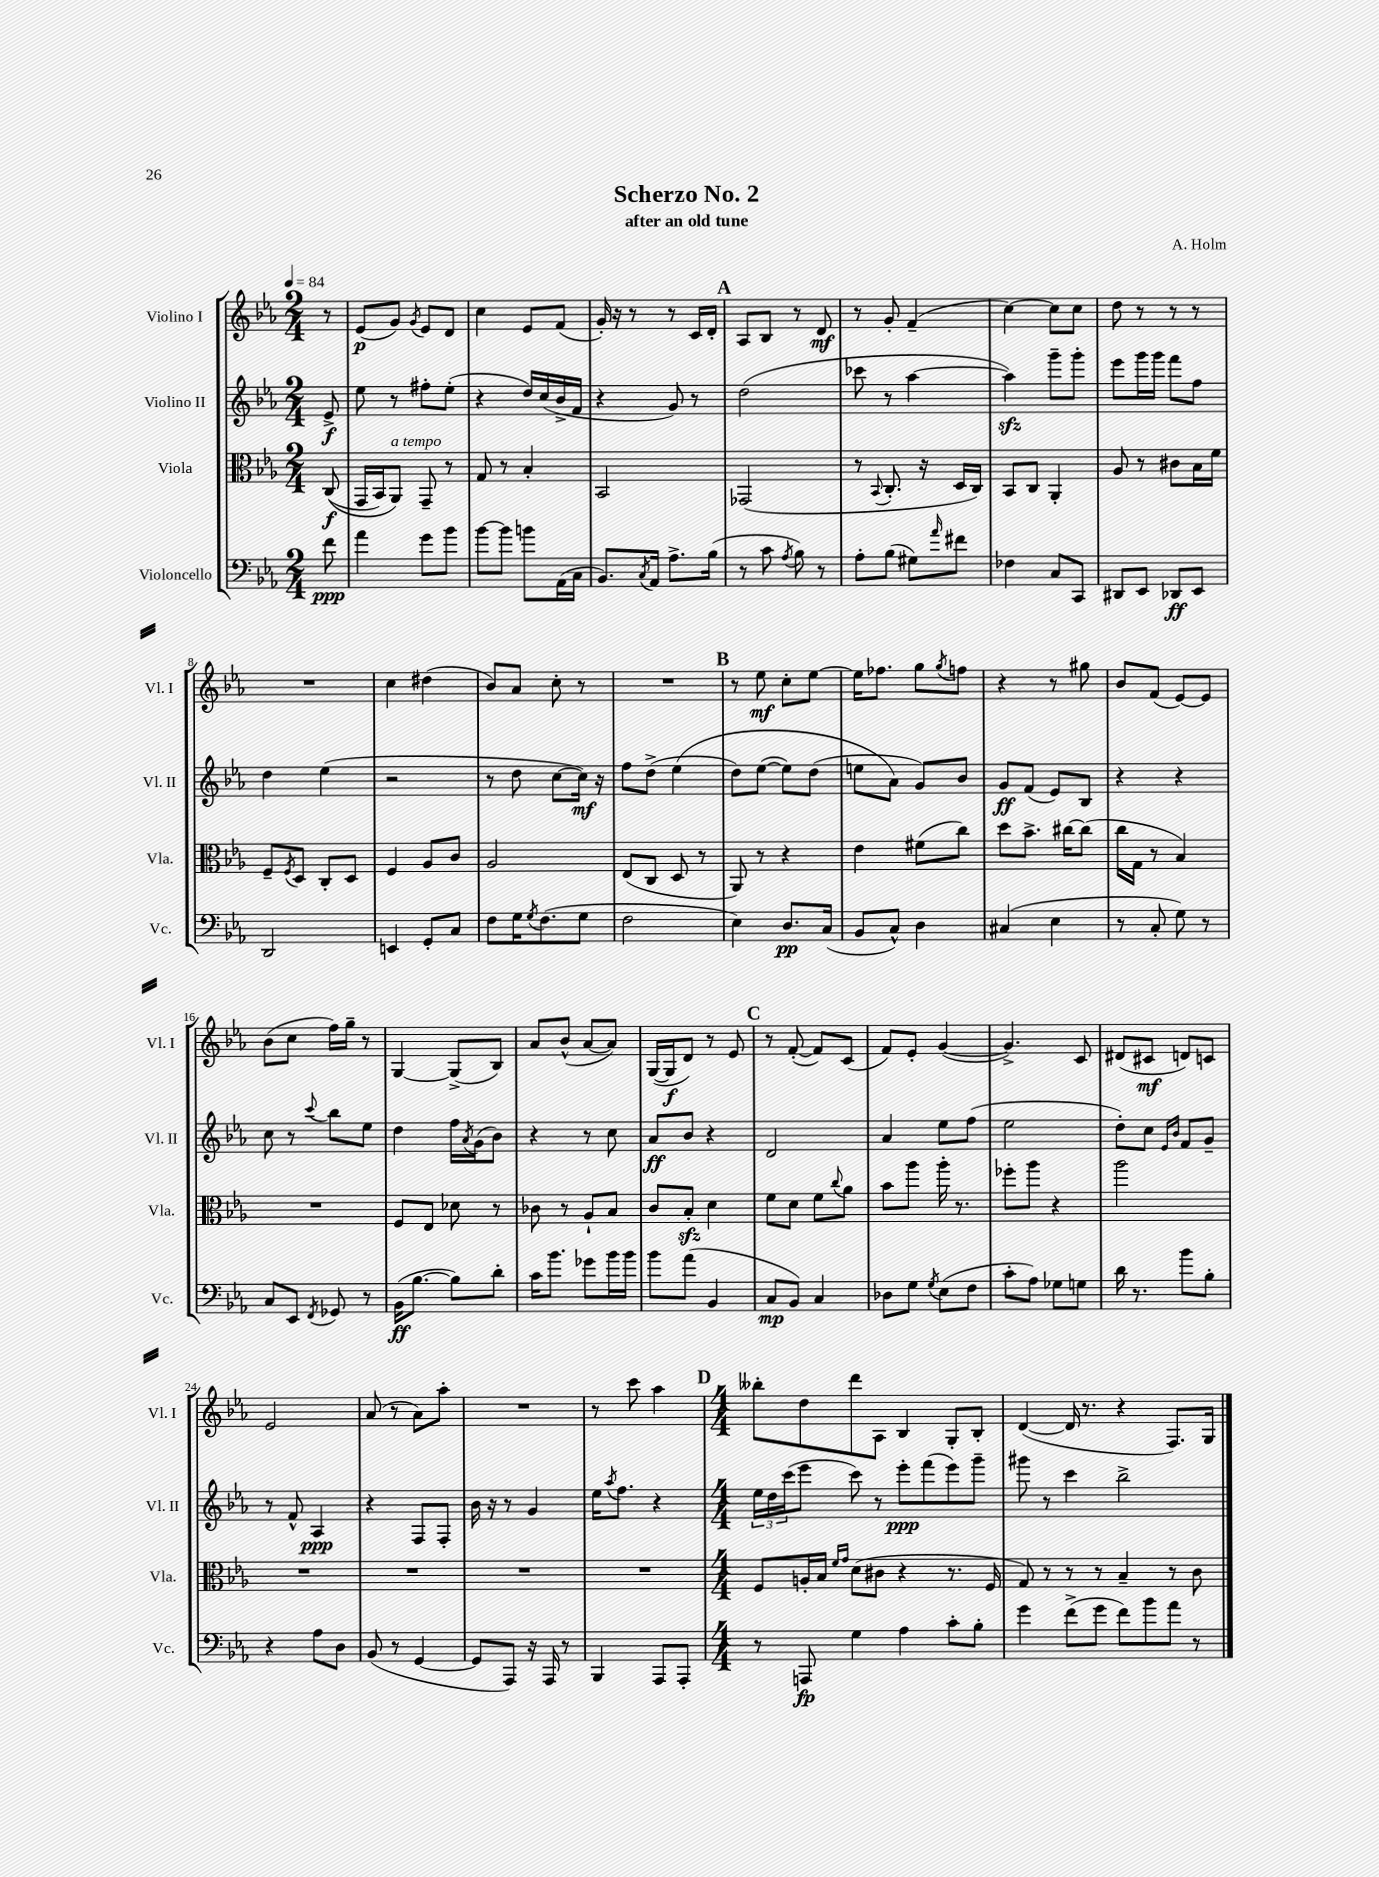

**kern	**dynam	**kern	**dynam	**kern	**dynam	**kern	**dynam
*part4	*part4	*part3	*part3	*part2	*part2	*part1	*part1
*staff4	*staff4	*staff3	*staff3	*staff2	*staff2	*staff1	*staff1
*I"Violoncello	*	*I"Viola	*	*I"Violino II	*	*I"Violino I	*
*I'Vc.	*	*I'Vla.	*	*I'Vl. II	*	*I'Vl. I	*
*clefF4	*	*clefC3	*	*clefG2	*	*clefG2	*
*k[b-e-a-]	*	*k[b-e-a-]	*	*k[b-e-a-]	*	*k[b-e-a-]	*
*M2/4	*	*M2/4	*	*M2/4	*	*M2/4	*
*MM84	*	*MM84	*	*MM84	*	*MM84	*
=	=	=	=	=	=	=	=
8f\	ppp	((8C/	f	8e-^/	f	8r	.
=1	=1	=1	=1	=1	=1	=1	=1
4a-\	.	16GG/LL	.	8ee-\	.	(8e-/L	p
.	.	16BB-/J)	.	.	.	.	.
!	!	!LO:TX:a:i:t=a tempo	!	!	!	!	!
.	.	8AA-/J)	.	8r	.	8g/J)	.
.	.	.	.	.	.	8qg/	.
8g\L	.	8GG~/	.	8ff#X'\L	.	8e-/L	.
8b-\J	.	8r	.	(8ee-'\J	.	8d/J	.
=2	=2	=2	=2	=2	=2	=2	=2
[8b-\L	.	8G/	.	4r	.	4cc\	.
8b-\J]	.	8r	.	.	.	.	.
8bn\L	.	4B-'/	.	16dd/LL)	.	8e-/L	.
.	.	.	.	(16cc/	.	.	.
(16AA-\L	.	.	.	16b-^/	.	(8f/J	.
16C\JJ	.	.	.	16f/JJ	.	.	.
=3	=3	=3	=3	=3	=3	=3	=3
8.BB-/L)	.	2BB-/	.	4r	.	16g'/)	.
.	.	.	.	.	.	16r	.
.	.	.	.	.	.	8r	.
8qC/	.	.	.	.	.	.	.
16AA-/Jk	.	.	.	.	.	.	.
8.A-^\L	.	.	.	8g/)	.	8r	.
.	.	.	.	8r	.	16c/LL	.
(16B-\Jk	.	.	.	.	.	16d'/JJ	.
!!LO:REH:place=s1:t=A
=4	=4	=4	=4	=4	=4	=4	=4
8r	.	(2GG-X/	.	(2dd\	.	8A-/L	.
8c\	.	.	.	.	.	8B-/J	.
8qA-/	.	.	.	.	.	.	.
8B-\)	.	.	.	.	.	8r	.
8r	.	.	.	.	.	8d/	mf
=5	=5	=5	=5	=5	=5	=5	=5
8A-'\L	.	8r	.	8ccc-X\	.	8r	.
.	.	8qqBB-/	.	.	.	.	.
(8B-\J	.	8.C'/	.	8r	.	8g'/	.
8G#X\L)	.	.	.	[4aa-\	.	(4f~/	.
.	.	16r	.	.	.	.	.
16qqa-/	.	.	.	.	.	.	.
8f#X\J	.	16D/LL	.	.	.	.	.
.	.	16C/JJ)	.	.	.	.	.
=6	=6	=6	=6	=6	=6	=6	=6
4F-X\	.	8BB-/L	.	4aa-zz\])	.	[4cc\)	.
.	.	8C/J	.	.	.	.	.
8C/L	.	4AA-'/	.	8ggg~\L	.	8cc\L]	.
8CC/J	.	.	.	8ggg'\J	.	8cc\J	.
=7	=7	=7	=7	=7	=7	=7	=7
8DD#X/L	.	8A-/	.	8eee-\L	.	8dd\	.
8EE-/J	.	8r	.	16ggg\L	.	8r	.
.	.	.	.	16ggg\JJ	.	.	.
8DD-X/L	ff	8c#X\L	.	8fff\L	.	8r	.
8EE-/J	.	16B-\L	.	8ff\J	.	8r	.
.	.	16f\JJ	.	.	.	.	.
!!LO:LB:g=z
=8	=8	=8	=8	=8	=8	=8	=8
2DD/	.	8F~/L	.	4dd\	.	2r	.
.	.	8qF/	.	.	.	.	.
.	.	8D/J	.	.	.	.	.
.	.	8C'/L	.	(4ee-\	.	.	.
.	.	8D/J	.	.	.	.	.
=9	=9	=9	=9	=9	=9	=9	=9
4EEn/	.	4F/	.	2r	.	4cc\	.
8GG'/L	.	8A-/L	.	.	.	(4dd#X\	.
8C/J	.	8c/J	.	.	.	.	.
=10	=10	=10	=10	=10	=10	=10	=10
8F\L	.	2A-/	.	8r	.	8b-/L)	.
16G\K	.	.	.	8dd\	.	8a-/J	.
8qG/	.	.	.	.	.	.	.
(8.F\	.	.	.	.	.	.	.
.	.	.	.	[8cc\L	.	8cc'\	.
8G\J	.	.	.	16cc\Jk])	mf	8r	.
.	.	.	.	16r	.	.	.
=11	=11	=11	=11	=11	=11	=11	=11
2F\	.	(8E-/L	.	8ff\L	.	2r	.
.	.	8C/J	.	(8dd^\J	.	.	.
.	.	8D/	.	(4ee-\	.	.	.
.	.	8r	.	.	.	.	.
!!LO:REH:place=s1:t=B
=12	=12	=12	=12	=12	=12	=12	=12
4E-\)	.	8AA-/)	.	8dd\L)	.	8r	.
.	.	8r	.	([8ee-\J	.	8ee-\	mf
8.D/L	pp	4r	.	8ee-\L])	.	8cc'\L	.
.	.	.	.	(8dd\J	.	[8ee-\J	.
(16C/Jk	.	.	.	.	.	.	.
=13	=13	=13	=13	=13	=13	=13	=13
8BB-/L	.	4e-\	.	8een\L	.	16ee-\KL]	.
.	.	.	.	.	.	8.ff-X\J	.
8C^^/J)	.	.	.	8a-\J)	.	.	.
4D\	.	(8f#X\L	.	8g/L)	.	8gg\L	.
.	.	.	.	.	.	8qgg/	.
.	.	8cc\J)	.	8b-/J	.	8ffn\J	.
=14	=14	=14	=14	=14	=14	=14	=14
(4C#X/	.	8dd\L	.	8g/L	ff	4r	.
.	.	8.b-^\J	.	(8f/J	.	.	.
4E-\	.	.	.	8e-/L)	.	8r	.
.	.	[16cc#X\KL	.	.	.	.	.
.	.	(8cc#\J]	.	8B-/J	.	8gg#X\	.
=15	=15	=15	=15	=15	=15	=15	=15
8r	.	16cc\LL	.	4r	.	8b-/L	.
.	.	16G\JJ	.	.	.	.	.
8C'/	.	8r	.	.	.	(8f/J	.
8G\)	.	4B-/)	.	4r	.	[8e-/L)	.
8r	.	.	.	.	.	8e-/J]	.
!!LO:LB:g=z
=16	=16	=16	=16	=16	=16	=16	=16
8C/L	.	2r	.	8cc\	.	(8b-\L	.
8EE-/J	.	.	.	8r	.	8cc\J	.
8qFF/	.	.	.	8qqccc/	.	.	.
8GG-X/	.	.	.	8bb-\L	.	16ff\LL)	.
.	.	.	.	.	.	16gg~\JJ	.
8r	.	.	.	8ee-\J	.	8r	.
=17	=17	=17	=17	=17	=17	=17	=17
(16BB-\KL	ff	8F/L	.	4dd\	.	[4G/	.
[8.B-\J	.	.	.	.	.	.	.
.	.	8E-/J	.	.	.	.	.
8B-\L])	.	8d-X\	.	16ff\LL	.	(8G^/L]	.
.	.	.	.	8qa-/	.	.	.
.	.	.	.	(16g\J	.	.	.
8d'\J	.	8r	.	8b-\J)	.	8B-/J)	.
=18	=18	=18	=18	=18	=18	=18	=18
16c\KL	.	8c-X\	.	4r	.	8a-/L	.
8.b-\J	.	.	.	.	.	.	.
.	.	8r	.	.	.	(8b-^^/J	.
8g-X\L	.	8A-`/L	.	8r	.	[8a-/L	.
16b-\L	.	8B-/J	.	8cc\	.	8a-/J])	.
16b-\JJ	.	.	.	.	.	.	.
=19	=19	=19	=19	=19	=19	=19	=19
8b-\L	.	8c/L	.	8a-/L	ff	([16G/LL	.
.	.	.	.	.	.	16G/J]	f
(8a-\J	.	8B-zz'/J	.	8b-/J	.	8d/J)	.
4BB-/	.	4d\	.	4r	.	8r	.
.	.	.	.	.	.	8e-/	.
!!LO:REH:place=s1:t=C
=20	=20	=20	=20	=20	=20	=20	=20
8C/L	mp	8f\L	.	2d/	.	8r	.
8BB-/J)	.	8d\J	.	.	.	([8f'/	.
4C/	.	8f\L	.	.	.	8f/L])	.
.	.	8qqcc/	.	.	.	.	.
.	.	8a-\J	.	.	.	(8c/J	.
=21	=21	=21	=21	=21	=21	=21	=21
8D-X\L	.	8b-\L	.	4a-/	.	8f/L)	.
8G\J	.	8aa-\J	.	.	.	8e-'/J	.
8qG/	.	.	.	.	.	.	.
(8E-\L	.	16aa-'\	.	8ee-\L	.	([4g/	.
.	.	8.r	.	.	.	.	.
8F\J	.	.	.	(8ff\J	.	.	.
=22	=22	=22	=22	=22	=22	=22	=22
8c'\L	.	8ff-X'\L	.	2ee-\	.	4.g^/])	.
8A-\J)	.	8aa-\J	.	.	.	.	.
8G-X\L	.	4r	.	.	.	.	.
8Gn\J	.	.	.	.	.	8c/	.
=23	=23	=23	=23	=23	=23	=23	=23
16d\	.	2aa-\	.	8dd'\L)	.	(8d#X/L	.
8.r	.	.	.	.	.	.	.
.	.	.	.	8cc\J	.	8c#X/J	mf
.	.	.	.	16qqe-/LL	.	.	.
.	.	.	.	16qqb-/JJ	.	.	.
8b-\L	.	.	.	8f/L	.	8dn/L)	.
8B-'\J	.	.	.	8g~/J	.	8cn/J	.
!!LO:LB:g=z
=24	=24	=24	=24	=24	=24	=24	=24
4r	.	2r	.	8r	.	2e-/	.
.	.	.	.	8f^^/	.	.	.
8A-\L	.	.	.	4A-/	ppp	.	.
8D\J	.	.	.	.	.	.	.
=25	=25	=25	=25	=25	=25	=25	=25
(8BB-/	.	2r	.	4r	.	(8a-/	.
8r	.	.	.	.	.	8r	.
[4GG/	.	.	.	8F/L	.	8a-\L)	.
.	.	.	.	8F'/J	.	8aa-'\J	.
=26	=26	=26	=26	=26	=26	=26	=26
8GG/L]	.	2r	.	16b-\	.	2r	.
.	.	.	.	16r	.	.	.
8AAA-/J)	.	.	.	8r	.	.	.
16r	.	.	.	4g/	.	.	.
16AAA-/	.	.	.	.	.	.	.
8r	.	.	.	.	.	.	.
=27	=27	=27	=27	=27	=27	=27	=27
4BBB-/	.	2r	.	16ee-\KL	.	8r	.
.	.	.	.	8qaa-/	.	.	.
.	.	.	.	8.ff\J	.	.	.
.	.	.	.	.	.	8ccc\	.
8AAA-/L	.	.	.	4r	.	4aa-\	.
8AAA-'/J	.	.	.	.	.	.	.
!!LO:REH:place=s1:t=D
=28	=28	=28	=28	=28	=28	=28	=28
*M4/4	*	*M4/4	*	*M4/4	*	*M4/4	*
8r	.	8F/L	.	24ee-\LL	.	8bb--X'\L	.
.	.	.	.	24dd\	.	.	.
.	.	.	.	(24ccc\J	.	.	.
8AAAn/	fp	16An'/L	.	8eee-\J	.	8dd\	.
.	.	16B-/JJ	.	.	.	.	.
.	.	16qqf/LL	.	.	.	.	.
.	.	16qqg/JJ	.	.	.	.	.
4G\	.	(8d\L	.	8ccc\)	.	8ddd\	.
.	.	8c#X\J	.	8r	.	8A-\J	.
4A-\	.	4r	.	8eee-'\L	ppp	4B-/	.
.	.	.	.	(8fff\	.	.	.
8c'\L	.	8.r	.	8eee-\)	.	8G'/L	.
8B-'\J	.	.	.	8ggg~\J	.	8B-'/J	.
.	.	16F/	.	.	.	.	.
=29	=29	=29	=29	=29	=29	=29	=29
4g\	.	8G/)	.	8ggg#X\	.	([4d/	.
.	.	8r	.	8r	.	.	.
(8f^\L	.	8r	.	4ccc\	.	16d/]	.
.	.	.	.	.	.	8.r	.
8g\J	.	8r	.	.	.	.	.
8f\L)	.	4B-~/	.	2bb-^\	.	4r	.
8b-\	.	.	.	.	.	.	.
8a-\J	.	8r	.	.	.	8.F/L)	.
8r	.	8c\	.	.	.	.	.
.	.	.	.	.	.	16G/Jk	.
==	==	==	==	==	==	==	==
*-	*-	*-	*-	*-	*-	*-	*-
